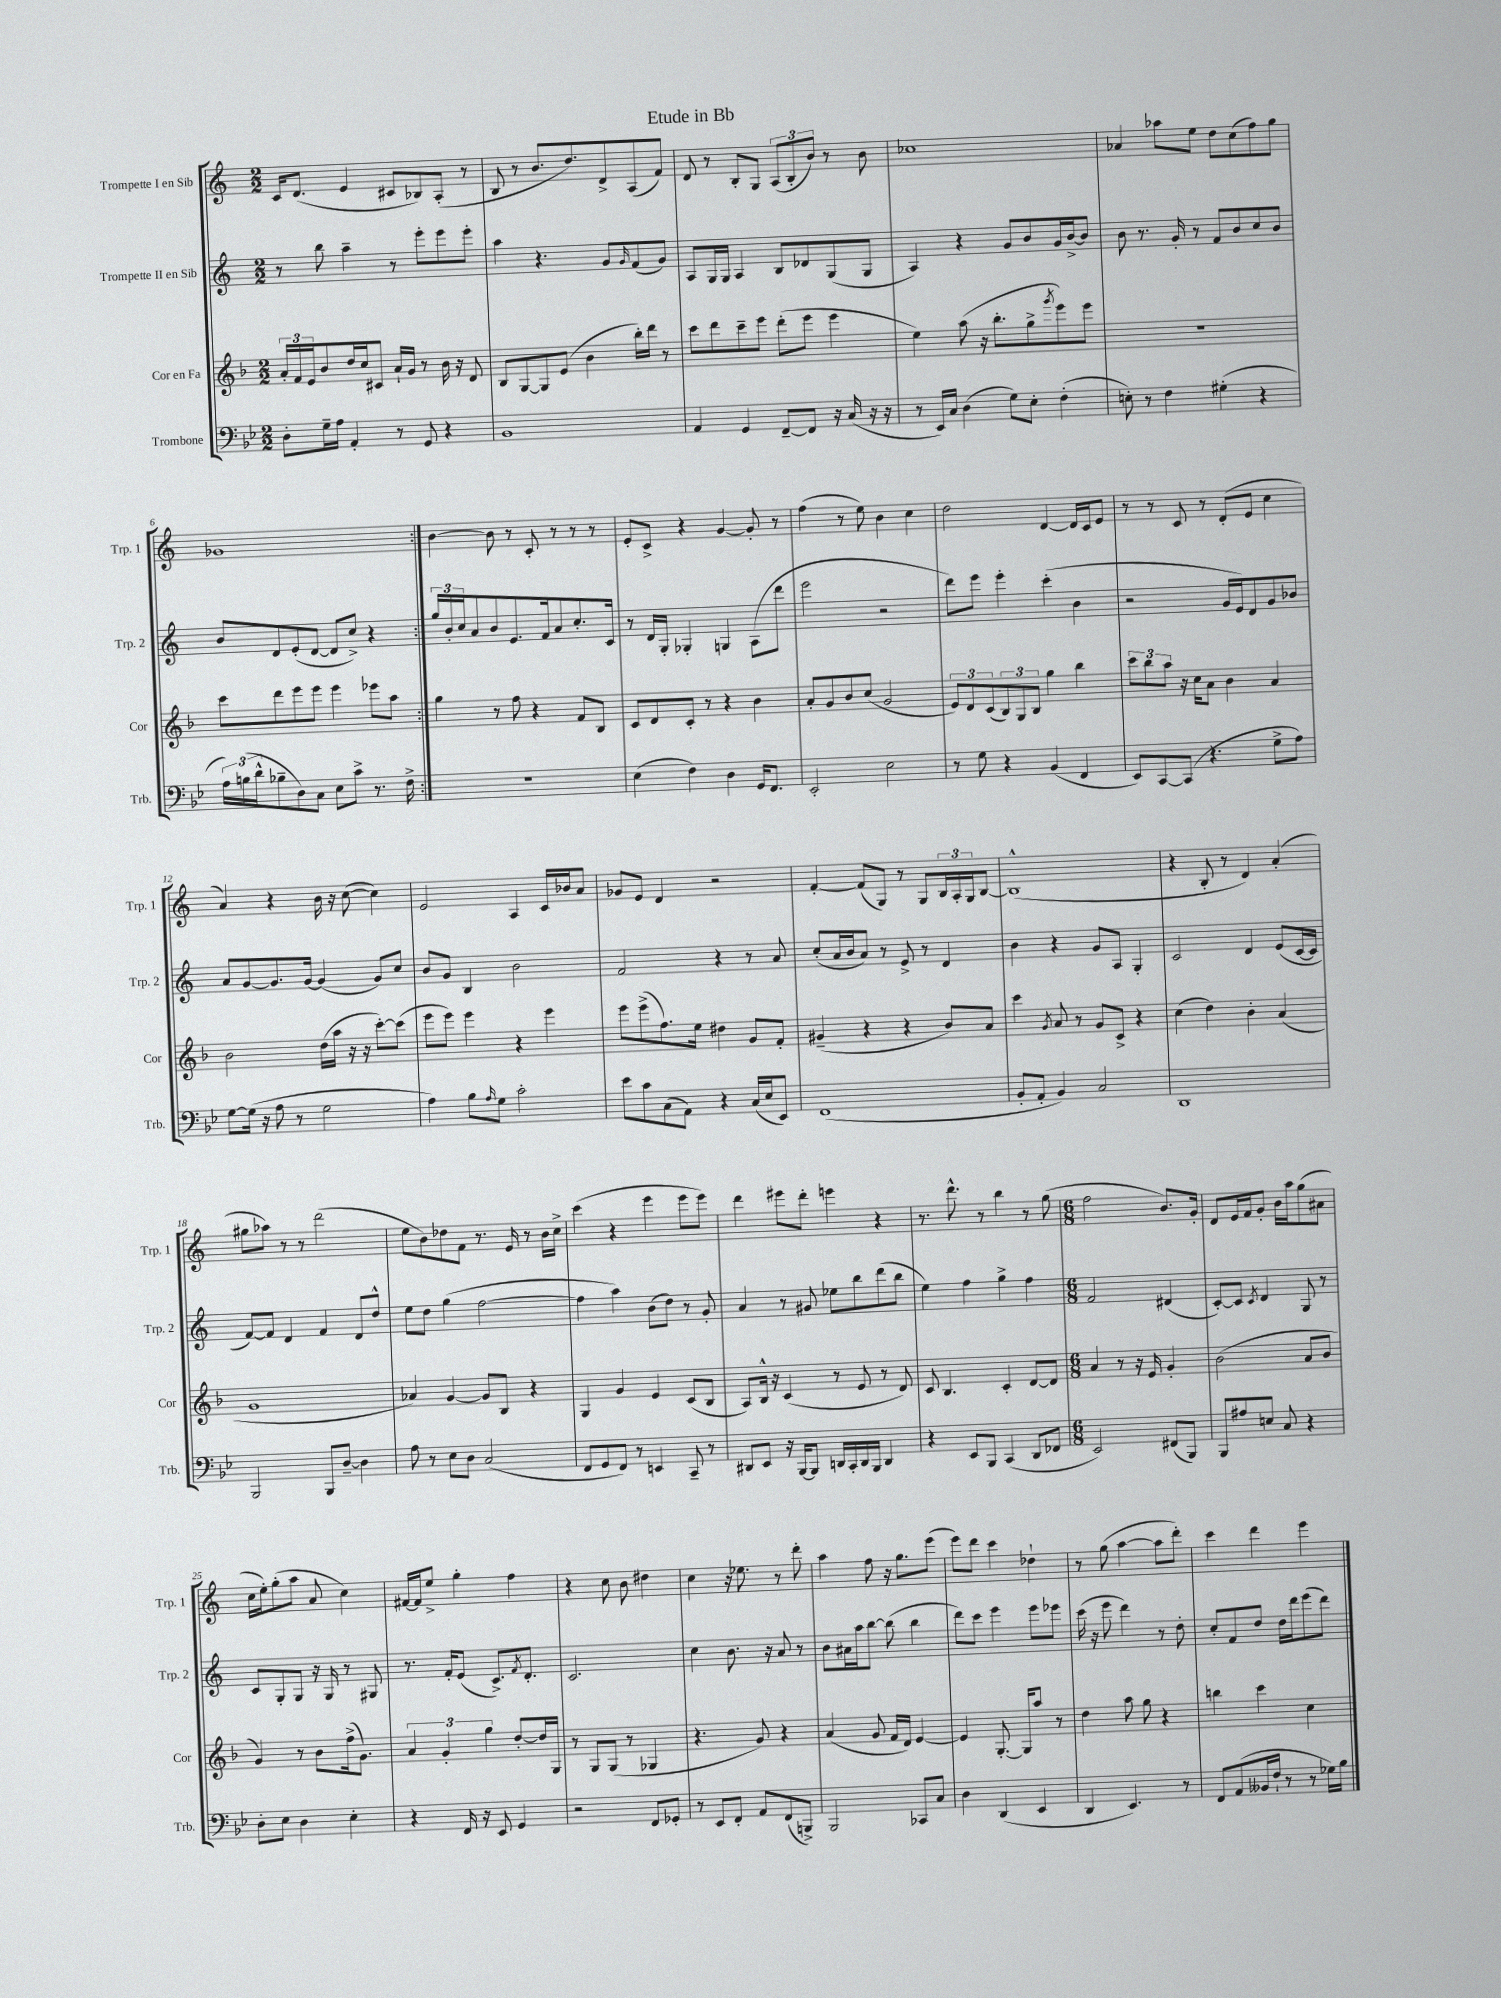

**kern	**kern	**kern	**kern
*part4	*part3	*part2	*part1
*staff4	*staff3	*staff2	*staff1
*I"Trombone	*I"Cor en Fa	*I"Trompette II en Sib	*I"Trompette I en Sib
*I'Trb.	*I'Cor	*I'Trp. 2	*I'Trp. 1
*clefF4	*clefG2	*clefG2	*clefG2
*k[b-e-]	*k[b-]	*k[]	*k[]
*M2/2	*M2/2	*M2/2	*M2/2
=1	=1	=1	=1
8D'\L	24a'/LL	8r	16c/KL
.	24f/	.	.
.	.	.	(8.d/J
.	24e/J	.	.
16G~\L	8b-/	8bb\	.
16A\JJ	.	.	.
4AA'/	16dd/L	4aa~\	4e/
.	16cc/J	.	.
.	8c#X/J	.	.
8r	16a`/LL	8r	8c#X/L
.	16g/JJ	.	.
8GG/	8r	8eee'\L	8B-X/)
4r	16b-\	8eee\	(8A'/J
.	16r	.	.
.	8d/	8eee'\J	8r
=2	=2	=2	=2
1BB-	8B-/L	4aa\	8B/
.	[8G/	.	8r
.	8G/]	4.r	8.b/L
.	(8e/J	.	.
.	.	.	8.dd/)
.	4b-\	.	.
.	.	8g/L	8d^/
.	.	16qqg/	.
.	16bb-'\LL)	(8f/	(8A/
.	16ddd\JJ	.	.
.	8r	8g/J)	8f/J)
=3	=3	=3	=3
4AA/	8ccc\L	8A/L	8d/
.	8ddd\	16G/L	8r
.	.	16G/JJ	.
4GG/	8ccc~\	4A/	8B'/L
.	8eee\J	.	8G/J
[8FF~/L	(8ddd'\L	8B/L	(12A/L
.	.	.	12B'/
8FF/J]	8eee\J	8d-X/	.
.	.	.	12b/J)
16r	4eee\	(8G/	8r
(16C/	.	.	.
16r	.	8G/J	8b\
16r	.	.	.
=4	=4	=4	=4
8r	4ee\)	4A/)	1cc-X
16EE-/LL)	.	.	.
16C/JJ	.	.	.
(4D\	(8aa\	4r	.
.	16r	.	.
.	8.bb-'\L	.	.
8G\L)	.	8g/L	.
8E-'\J	8gg^\	8b/	.
.	8qggg/	.	.
(4F'\	8eee\)	16g/L	.
.	.	[16b^/J	.
.	8eee\J	8b/J]	.
=5	=5	=5	=5
8En'\)	1r	8b\	4a-X/
8r	.	8.r	.
4F\	.	.	8aa-X\L
.	.	16g'/	.
.	.	8r	8ee\J
(4G#X'\	.	8f/L	8dd\L
.	.	8b/	(8cc\
4r	.	8cc/	8ff\)
.	.	8b/J	8gg\J
!!LO:LB:g=z
=6	=6	=6	=6
24A\LL)	8ccc\L	8b/L	1g-X
(24Bn\	.	.	.
24d^^\J	.	.	.
8B-X~\	8ddd\	8d/	.
8D\)	8eee\	(8e'/	.
8C\J	8eee\J	[8d/J	.
8E-\L	4eee\	8d/L]	.
8c^\J	.	8cc^/J)	.
8.r	8eee-X\L	4r	.
.	8aa\J	.	.
16F^\	.	.	.
=7:|!	=7:|!	=7:|!	=7:|!
1r	4gg\	24gg/LL	[4b\
.	.	24b'/	.
.	.	24cc/J	.
.	.	8a/	.
.	8r	8b/	8b\]
.	8ff\	8.e/	8r
.	4r	.	8c'/
.	.	16f/k	.
.	.	8a/	8r
.	8f/L	8.cc'/	8r
.	8B-/J	.	8r
.	.	16c/Jk	.
=8	=8	=8	=8
(4E-\	8c/L	8r	8e'/L
.	8d/	16d/LL	8c^/J
.	.	16G'/JJ	.
4F\)	8c'/J	4G-X'/	4r
.	8r	.	.
4D\	4r	4Gn/	[4g/
16GG/KL	4b-\	(8A\L	8g'/]
8.FF/J	.	.	.
.	.	8ddd\J	8r
=9	=9	=9	=9
2EE-'/	8a'/L	2eee\	(4ff\
.	8g/	.	.
.	8b-/	.	8r
.	(8cc/J	.	8ee\)
2E-\	2g/	2r	4b\
.	.	.	4cc\
=10	=10	=10	=10
8r	12e/L)	8ddd\L)	2dd\
.	12d/	.	.
8G\	.	8eee\J	.
.	(12c/	.	.
4r	12B-/)	4eee'\	.
.	12G/	.	.
.	12B-/J	.	.
(4BB-/	4gg\	(4ccc'\	[4d/
4FF/	4bb-\	4b\	16d/LL]
.	.	.	16c/J
.	.	.	8e/J
=11	=11	=11	=11
8EE-/L)	12ccc\L	2r	8r
.	12bb-\	.	.
[8CC/	.	.	8r
.	12aa\J	.	.
(8CC/J]	16r	.	8c/
.	16cc\KL	.	.
4.r	8a\J	.	8r
.	4b-\	16g/LL	(8d'/L
.	.	16e/J)	.
.	.	8d/	8e/J
8G^\L	4a/	8g/	4cc\
8A\J)	.	8b-X/J	.
!!LO:LB:g=z
=12	=12	=12	=12
[8G\L	2b-\	8a/L	4a/)
(16G\Jk]	.	[8g/	.
16r	.	.	.
8A\	.	8.g/]	4r
8r	.	.	.
.	.	[16g/Jk	.
2G\	(16dd\LL	(4g/]	16b\
.	16aa\JJ	.	16r
.	16r	.	([8cc\
.	16r	.	.
.	[8ccc'\L)	8g/L)	4cc\])
.	(8ccc\J]	8cc/J	.
=13	=13	=13	=13
4A\)	8eee\L	8b/L	2e/
.	8eee\J)	8g/J	.
8B-\L	4eee\	4B/	.
16qqA/	.	.	.
8G\J	.	.	.
2c'\	4r	2b\	4A/
.	4eee\	.	16c/LL
.	.	.	16b-X/J
.	.	.	8a/J
=14	=14	=14	=14
8e-\L	8eee\L	2f/	8g-X/L
8c\	(8eee^\	.	8e/J
(8C\	8.ff\)	.	4d/
8AA\J)	.	.	.
.	16ee\Jk	.	.
4r	4dd#X\	4r	2r
(16C/LL	8g/L	8r	.
16E-/J	.	.	.
8EE-/J)	8f'/J	8a/	.
=15	=15	=15	=15
(1FF	(4g#X~/	(8cc'/L	[4f'/
.	.	16a/L	.
.	.	16b/J	.
.	4r	8a/J)	(8f/L]
.	.	8r	8G/J)
.	4r	8e^/	8r
.	.	8r	8G/L
.	8b-/L)	4d/	24B/L
.	.	.	24A'/
.	.	.	24G/J
.	8a/J	.	[8B/J
=16	=16	=16	=16
8BB-'/L	4ccc\	4b\	(1B^^]
8AA'/J	.	.	.
.	8qg/	.	.
4BB-/)	8a/	4r	.
.	8r	.	.
2C/	8g/L	8g/L	.
.	8c^/J	8A/J	.
.	4r	4G'/	.
=17	=17	=17	=17
1DD	(4cc\	2c/	4r
.	4dd\)	.	8B'/
.	.	.	8r
.	4b-'\	4d/	4d/)
.	(4a/	(8e/L	(4a'/
.	.	[16c/L	.
.	.	16c/JJ]	.
!!LO:LB:g=z
=18	=18	=18	=18
2BBB-/	1g	[8f/L)	8gg#X\L
.	.	8f/J]	8aa-X\J)
.	.	4d/	8r
.	.	.	8r
8BBB-/L	.	4f/	(2ddd\
[8D~/J	.	.	.
4D\]	.	8d/L	.
.	.	8dd^^/J	.
=19	=19	=19	=19
8A\	4a-X/)	8ee\L	8ee\L
8r	.	8dd\J	8b\)
8E-\L	[4g/	(4gg\	8dd-X\
8D\J	.	.	8f\J
(2C/	8g/L]	[2ff\	8.r
.	8B-/J	.	.
.	.	.	16e/
.	4r	.	8r
.	.	.	16b\LL
.	.	.	16cc^\JJ
=20	=20	=20	=20
8FF/L	4G/	4ff\]	(4ccc\
8GG/	.	.	.
8FF/J)	4g/	4aa\)	4r
8r	.	.	.
4EEn/	4e/	(8b\L	4eee\
.	.	8dd\J)	.
8CC~/	(8c/L	8r	8eee\L
8r	8B-/J	8g'/	8eee\J)
=21	=21	=21	=21
8DD#X/L	8A/L)	4a/	4ddd\
8EE-/J	16B-^^/Jk	.	.
.	16r	.	.
16r	(4c/	8r	8eee#X\L
[16BBB-/KL	.	.	.
8BBB-/J]	.	8g#X/	8ddd'\J
16DDn/LL	8r	8ee-X\L	4eeen\
16CC'/	.	.	.
16DD/	8e/	8bb\	.
16BBB-/JJ	.	.	.
4DD/	8r	(8ddd\	4r
.	8d/)	8bb\J	.
=22	=22	=22	=22
4r	8c/	4ee\)	8.r
.	4.B-/	.	.
.	.	.	8.ddd^^\
8EE-/L	.	4ff\	.
8BBB-/J	.	.	8r
(4CC/	4c'/	4gg^\	4bb\
8DD/L	[8d/L	4ff\	8r
8FF-X/J	8d/J]	.	(8gg\
=23	=23	=23	=23
*M6/8	*M6/8	*M6/8	*M6/8
2EE-/)	4a/	2f/	2ff\
.	8r	.	.
.	16r	.	.
.	16e/	.	.
(8FF#X/L	4g'/	(4d#X/	8.b/L)
8BBB-/J)	.	.	.
.	.	.	16g'/Jk
=24	=24	=24	=24
8BBB-/L	(2b-\	[8c'/L)	8d/L
8A#X/	.	8c/J]	16e/L
.	.	.	16f/J
.	.	8qc/	.
8En/J	.	4d/	8g'/J
8C/	.	.	16b\LL
.	.	.	16aa\J
4r	8a/L	8G/	(8gg\
.	8b-/J	8r	8a#X\J
!!LO:LB:g=z
=25	=25	=25	=25
8D'\L	4g/)	8c/L	16cc\LL
.	.	.	16ee'\J)
8E-\J	.	8G'/	(8gg'\
4D\	8r	8G/J	8aa\J
.	8b-\L	16r	8a/
.	.	16G/	.
4E-'\	(16ff^\k	8r	4cc\)
.	8.g\J)	.	.
.	.	8G#X/	.
=26	=26	=26	=26
4r	6a/	8.r	[16f#X/LL
.	.	.	16f#/J]
.	.	.	8ee^/J
.	6g'/	.	.
.	.	16f'/KL	.
16FF/	.	(8e/J	4gg'\
16r	.	.	.
.	6gg\	.	.
8EE-/	.	8.c^/L)	.
4GG/	[8dd'/L	.	4ff\
.	.	8qf/	.
.	.	8.d'/J	.
.	16dd/L]	.	.
.	16G/JJ	.	.
=27	=27	=27	=27
2r	8r	2.c/	4r
.	8G/L	.	.
.	(8G/J	.	8cc\
.	8r	.	8b\
8FF/L	4G-X/	.	4dd#X\
8GG-X'/J	.	.	.
=28	=28	=28	=28
8r	4.r	4cc\	4cc\
8EE-/L	.	.	.
8FF'/J	.	8.b\	16r
.	.	.	8.ee-X\
8AA/L	8g/)	.	.
.	.	16r	.
(8FF/	4r	8a/	8r
8BBBn^/J)	.	8r	8ddd'\
=29	=29	=29	=29
2BBB-/	(4a/	8b\L	4aa\
.	.	16a#X\L	.
.	.	16aa\J	.
.	8g/	[8bb\J	8ff\
.	16f/LL	(8bb\]	16r
.	16d/JJ)	.	8.gg\L
8CC-X/L	[4e/	4bb\	.
8C/J	.	.	(8eee\J
=30	=30	=30	=30
4D\	4e/]	8ddd\L)	8eee\L)
.	.	8ccc\J	8ddd\J
(4DD/	[8.G'/	4eee\	4ccc\
.	16G/KL]	.	.
4EE-/	8aa/J	8eee\L	4dd-X`\
.	8r	8eee-X\J	.
=31	=31	=31	=31
4DD/	4dd\	(16ccc\	8r
.	.	16r	.
.	.	8eee\	(8gg\
4.EE-/)	8aa\	4ddd\)	[4aa\
.	8gg\	.	.
.	4r	8r	8aa\L]
8r	.	8dd'\	8ddd'\J)
=32	=32	=32	=32
8FF/L	4bbn\	8cc'/L	4ccc\
(8AA/	.	8f/	.
16BB--X/L	4ccc\	8dd/J	4ddd\
16F`/JJ	.	.	.
8r	.	16dd\LL	.
.	.	16ddd\J	.
8r	4cc\	(8eee\	4eee\
16G-X\LL)	.	8ddd\J)	.
16B-\JJ	.	.	.
==	==	==	==
*-	*-	*-	*-
